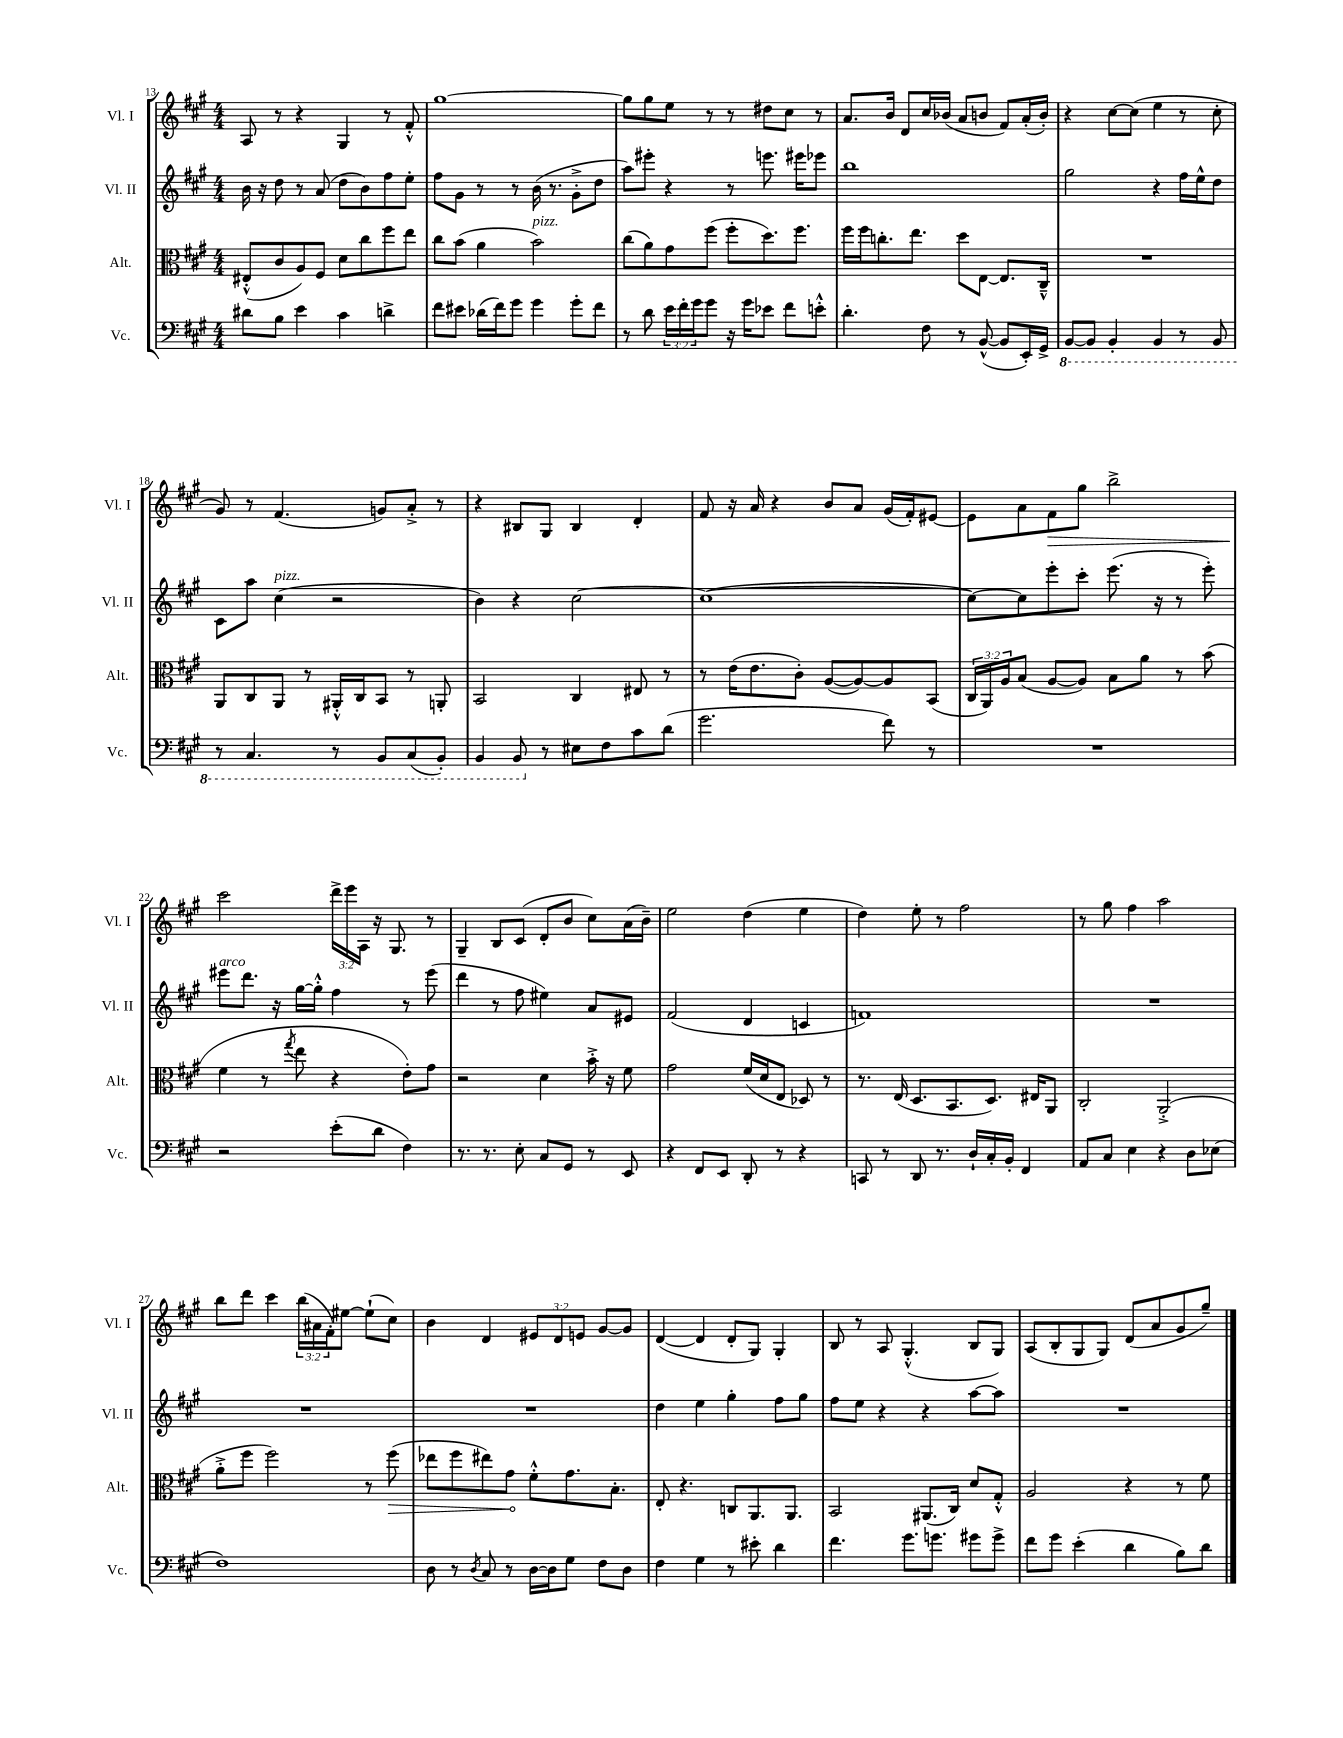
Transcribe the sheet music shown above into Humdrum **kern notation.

**kern	**kern	**kern	**kern
*staff4	*staff3	*staff2	*staff1
*clefF4	*clefC3	*clefG2	*clefG2
*k[f#c#g#]	*k[f#c#g#]	*k[f#c#g#]	*k[f#c#g#]
*M4/4	*M4/4	*M4/4	*M4/4
8d#\L	(8E#'^^/L	16b\	8A/
.	.	16r	.
8B\J	8c#/	8dd\	8r
4e\	8A/)	8r	4r
.	8F#/J	(8a/	.
4c#\	8d\L	8dd\L	4G#/
.	8cc#\	8b\)	.
4d^\	8ff#\	8ff#\	8r
.	8ee\J	8ee'\J	8f#'^^/
=	=	=	=
8f#\L	8cc#\L	8ff#\L	[1gg#
8e#\J	(8b\J	8g#\J	.
(16d-\LL	4a\	8r	.
16f#\J)	.	.	.
8g#\J	.	8r	.
4g#\	2b\)	(16b\	.
.	.	8.r	.
8g#'\L	.	8g#'^\L	.
8f#\J	.	8dd\J	.
=	=	=	=
8r	(8cc#\L	8aa\L)	8gg#\]L
8d\	8a\)	8eee#'\J	8gg#\
24e\LL	8g#\	4r	8ee\J
24f#'\	.	.	.
24g#\J	.	.	.
8g#\J	(8ff#\J	.	8r
16r	8ff#'\L	8r	8r
16g#\LK	.	.	.
8e-\J	8.dd\)	8.eee\	8dd#\L
8f#\L	.	.	8cc#\J
.	8.ff#\J	16eee#\LK	.
8e'^^\J	.	8eee-\J	8r
=	=	=	=
4.d'\	16ff#\LL	1bb	8.a/L
.	16ff#\J	.	.
.	8.cc'\	.	.
.	.	.	16b/Jk
.	.	.	8d/L
.	8.ee\J	.	.
8F#\	.	.	16cc#/L
.	.	.	(16b-/JJ
8r	8dd\L	.	8a/L
([8BB^^/	[8E\J	.	8b/J
8BB/]L	8.E/]L	.	8f#/L)
16EE'/L)	.	.	(16a'/L
16GG#^/JJ	16C#~^^/Jk	.	16b'/JJ)
=	=	=	=
[8BBB/L	1r	2gg#\	4r
8BBB/]J	.	.	.
4BBB'/	.	.	[8cc#\L
.	.	.	(8cc#\]J
4BBB/	.	4r	4ee\
8r	.	16ff#\LL	8r
.	.	16ee^^\J	.
8BBB/	.	8dd\J	8cc#'\
=	=	=	=
8r	8AA/L	8c#\L	8g#/)
4.CC#/	8C#/	8aa\J	8r
.	8AA/J	(4cc#\	(4.f#/
.	8r	.	.
8r	16AA#'^^/LL	2r	.
.	16C#/J	.	.
8BBB/L	8BB/J	.	8g/L)
(8CC#/	8r	.	8a'^/J
8BBB'/J)	8AA'/	.	8r
=	=	=	=
4BBB/	2BB/	4b\)	4r
8BBB/	.	4r	8B#/L
8r	.	.	8G#/J
8E#\L	4C#/	[2cc#\	4B#/
8F#\	.	.	.
8c#\	8E#/	.	4d'/
(8d\J	8r	.	.
=	=	=	=
2.g#\	8r	(1cc#_	8f#/
.	(16e\LK	.	16r
.	8.e\	.	16a/
.	.	.	4r
.	8c#'\J)	.	.
.	([8A/L	.	8b/L
.	8A/_)	.	8a/J
8f#\)	8A/]	.	(16g#/LL
.	.	.	16f#'/J)
8r	(8BB/J	.	[8e#/J
=	=	=	=
1r	24C#/LL	8cc#\_L)	8e#\]L
.	24AA/)	.	.
.	24A/J	.	.
.	(8B/J	8cc#\]	8a\
.	[8A/L	8eee'\	8f#\
.	8A/]J)	8ccc#'\J	8gg#\J
.	8B\L	(8.eee\	2bb^\
.	8a\J	.	.
.	.	16r	.
.	8r	8r	.
.	(8b\	8eee'\)	.
=	=	=	=
2r	4f#\	8eee#\L	2ccc#\
.	.	8.ddd\J	.
.	8r	.	.
.	.	16r	.
.	8qgg#/	.	.
.	8ee\	[16gg#\LL	.
.	.	16gg#'^^\]JJ	.
(8e'\L	4r	4ff#\	24ddd^\LL
.	.	.	24eee\
.	.	.	24A\JJ
8d\J	.	.	16r
.	.	.	8.G#/
4F#\)	8e'\L)	8r	.
.	8g#\J	(8eee#\	8r
=	=	=	=
8.r	2r	4ddd\	4G#~/
8.r	.	.	.
.	.	8r	8B/L
8E'\	.	8ff#\	(8c#/J
8C#/L	4d\	4ee#\)	8d'/L
8GG#/J	.	.	8b/J
8r	16b'^\	8a/L	8cc#\L)
.	16r	.	.
8EE/	8f#\	8e#/J	(16a\L
.	.	.	16b~\JJ)
=	=	=	=
4r	2g#\	(2f#/	2ee\
8FF#/L	.	.	.
8EE/J	.	.	.
8DD'/	(16f#/LL	4d/	(4dd\
.	16d/J	.	.
8r	8E/J	.	.
4r	8D-/)	4c/	4ee\
.	8r	.	.
=	=	=	=
8CC/	8.r	1f)	4dd\)
8r	.	.	.
.	(16E/	.	.
8DD/	8.D/L	.	8ee'\
8.r	.	.	8r
.	8.BB/	.	.
.	.	.	2ff#\
16D`/LL	.	.	.
16C#'/	8.D/J)	.	.
16BB'/JJ	.	.	.
4FF#/	.	.	.
.	16E#/LK	.	.
.	8AA/J	.	.
=	=	=	=
8AA/L	2C#'/	1r	8r
8C#/J	.	.	8gg#\
4E\	.	.	4ff#\
4r	(2AA'^/	.	2aa\
8D\L	.	.	.
(8E-\J	.	.	.
=	=	=	=
1F#)	8a'^\L	1r	8bb\L
.	8ff#\J	.	8ddd\J
.	2ff#\)	.	4ccc#\
.	.	.	(24bb\LL
.	.	.	24a#\
.	.	.	24f#'\J)
.	.	.	[8ee#\J
.	8r	.	(8ee#`\]L
.	(8ff#\	.	8cc#\J)
=	=	=	=
8D\	8ee-\L	1r	4b\
8r	8ff#\	.	.
8qD/	.	.	.
8C#/	8ee#\)	.	4d/
8r	8g#\J	.	.
[16D\LL	8f#'^^\L	.	12e#/L
16D\]J	.	.	.
.	.	.	12d/
8G#\J	8.g#\	.	.
.	.	.	12e/J
8F#\L	.	.	[8g#/L
.	8.B'\J	.	.
8D\J	.	.	8g#/]J
=	=	=	=
4F#\	8E'/	4dd\	([4d/
.	4.r	.	.
4G#\	.	4ee\	4d/]
8r	8C/L	4gg#'\	8d'/L
8e#'\	8.AA/	.	8G#/J)
4d\	.	8ff#\L	4G#'/
.	8.AA/J	.	.
.	.	8gg#\J	.
=	=	=	=
4.f#\	2BB/	8ff#\L	8B/
.	.	8ee\J	8r
.	.	4r	8A/
8.g#\L	.	.	(4.G#'^^/
.	(8.AA#/L	4r	.
8.g\J	.	.	.
.	16C#/Jk)	.	.
8g#\L	8d/L	[8aa\L	8B/L
8g#^\J	8G#'^^/J	8aa\]J	8G#/J)
=	=	=	=
8f#\L	2A/	1r	(8A/L
8g#\J	.	.	8B'/
(4e'\	.	.	8G#/
.	.	.	8G#/J)
4d\	4r	.	(8d/L
.	.	.	8a/
8B\L)	8r	.	8g#/
8d\J	8f#\	.	8gg#~/J)
==	==	==	==
*-	*-	*-	*-
